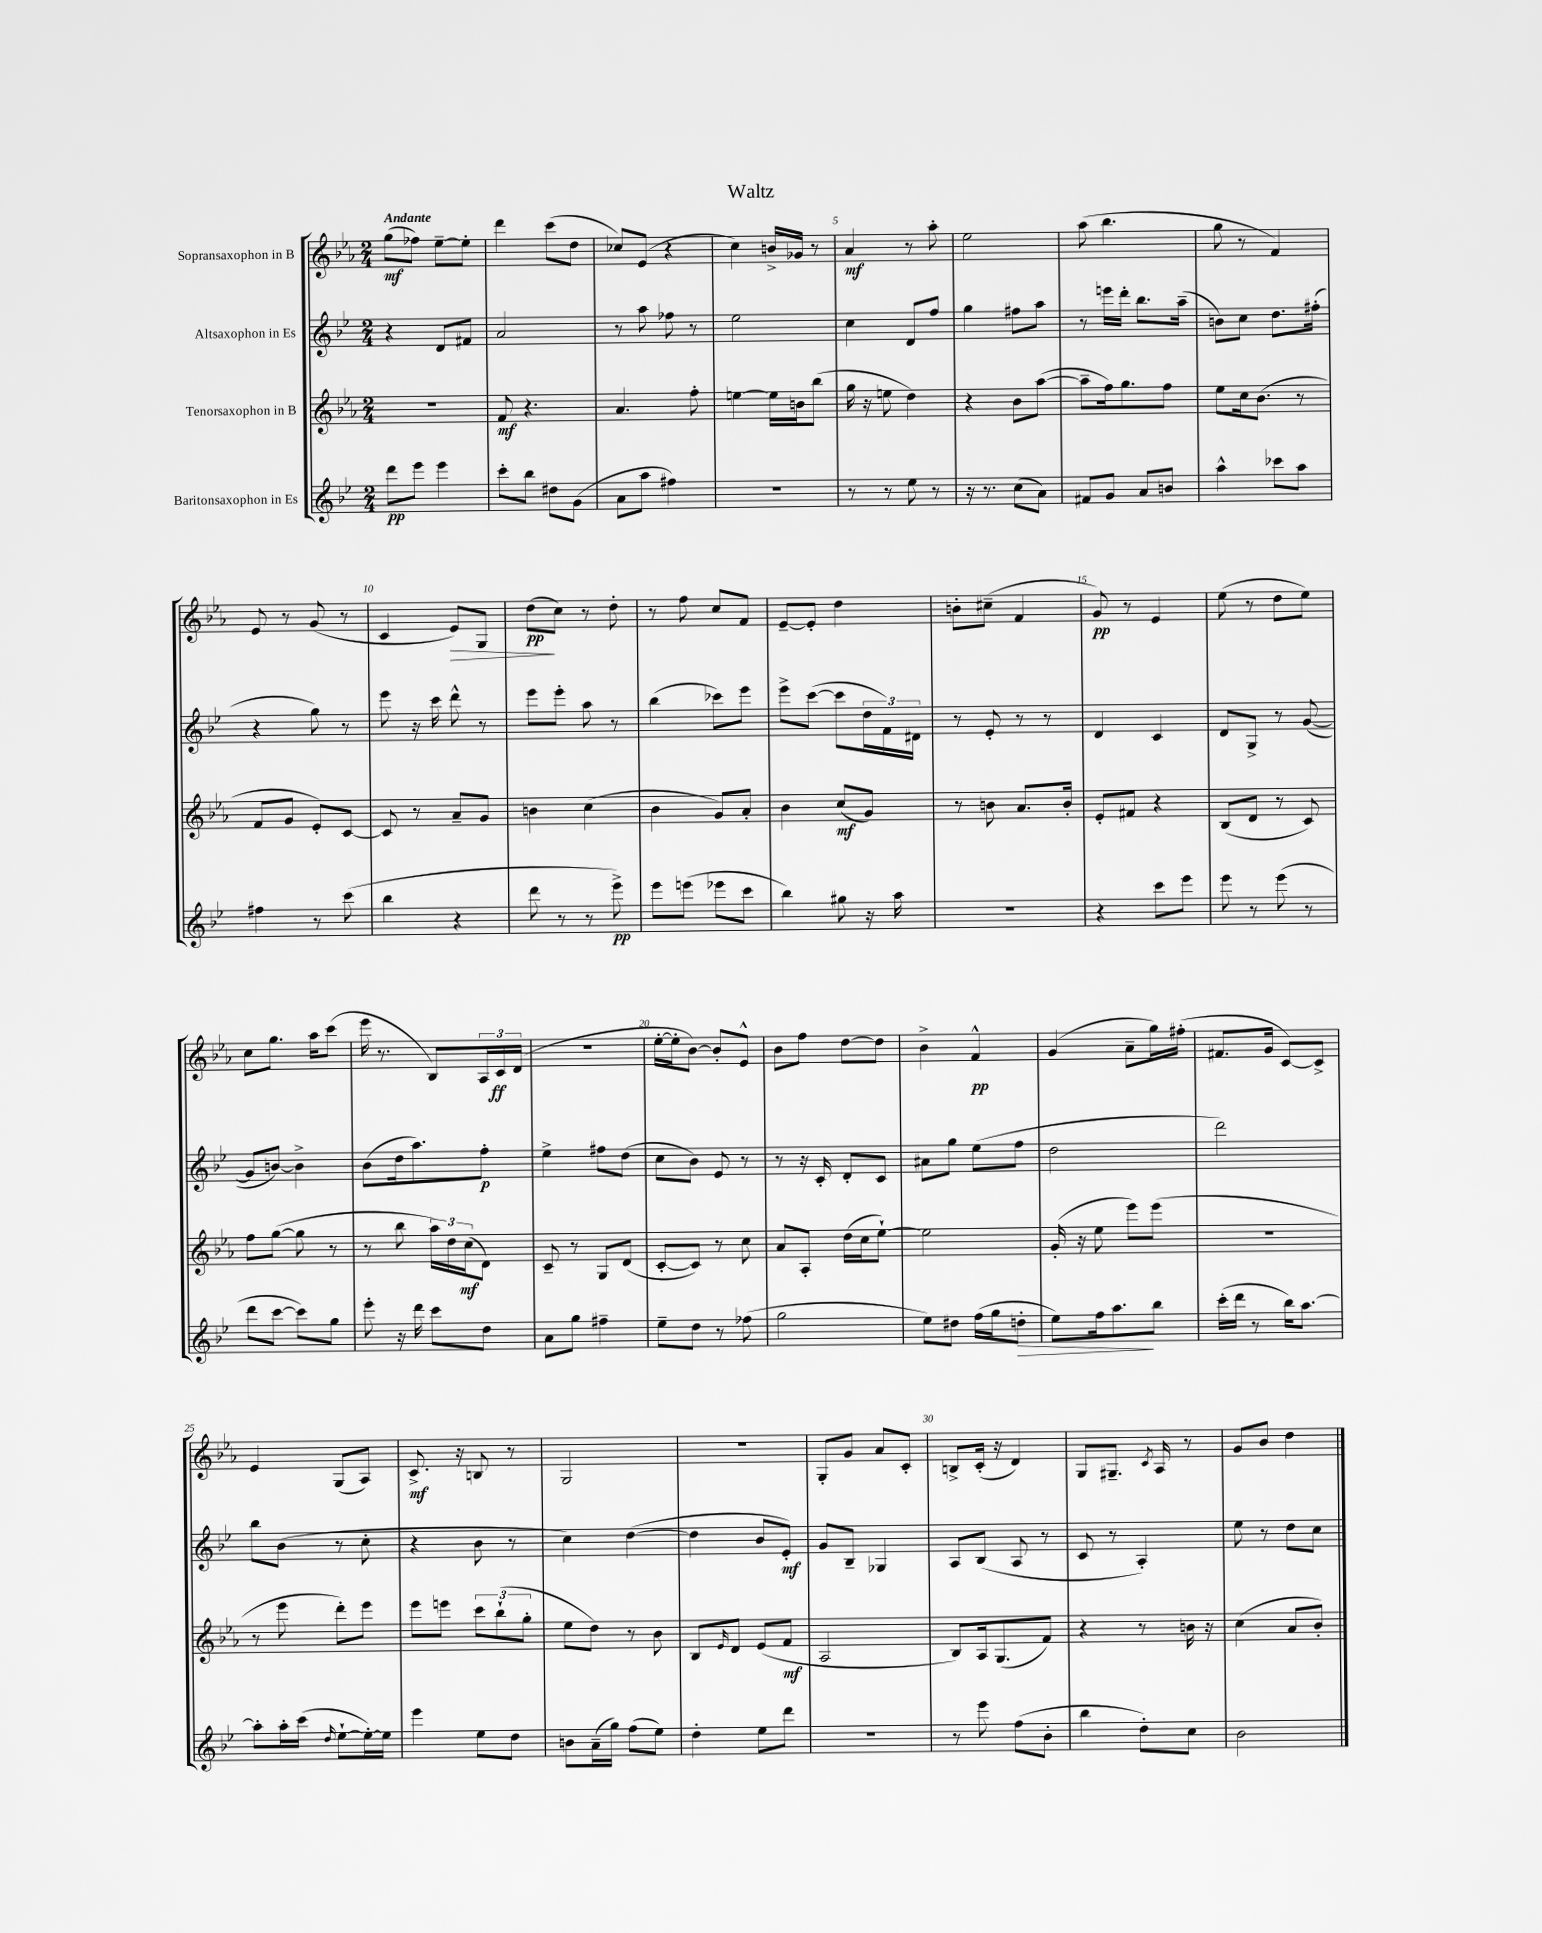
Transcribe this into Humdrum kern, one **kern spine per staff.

**kern	**kern	**kern	**kern
*staff4	*staff3	*staff2	*staff1
*clefG2	*clefG2	*clefG2	*clefG2
*k[b-e-]	*k[b-e-a-]	*k[b-e-]	*k[b-e-a-]
*M2/4	*M2/4	*M2/4	*M2/4
8ddd	2r	4r	(8gg
8eee-	.	.	8ff-)
4eee-	.	8d	[8ee-~
.	.	8f#	8ee-']
=	=	=	=
8ccc'	8f	2a	4ddd
8bb-	4.r	.	.
8dd#	.	.	(8ccc
(8g	.	.	8dd
=	=	=	=
8a	4.a-	8r	8cc-)
8aa	.	8aa	(8e-
4ff#)	.	8ff-	4r
.	8ff'	8r	.
=	=	=	=
2r	[4ee	2ee-	4cc)
.	16ee]	.	16b^
.	16b	.	16g-
.	(8bb-	.	8r
=	=	=	=
8r	16gg	4cc	4a-
.	16r	.	.
8r	8ee	.	.
8ee-	4dd)	8d	8r
8r	.	8ff	8aa-'
=	=	=	=
16r	4r	4gg	2ee-
8.r	.	.	.
(8cc	8b-	8ff#	.
8a)	([8aa-	8aa	.
=	=	=	=
8f#	8aa-~]	8r	(8aa-
8g	16ff)	16eee	4.bb-
.	8.gg	16ddd'	.
8a	.	8.bb-	.
8b	8ff	.	.
.	.	(16aa~	.
=	=	=	=
4aa^^	8ee-	8b)	8gg
.	16cc	8cc	8r
.	(8.b-	.	.
8ccc-	.	8.dd	4f)
8aa	8r	.	.
.	.	(16ff#'	.
=	=	=	=
4ff#	8f	4r	8e-
.	8g	.	8r
8r	8e-')	8gg)	(8g
(8ccc	[8c	8r	8r
=	=	=	=
4bb-	8c]	8eee-	4c
.	8r	16r	.
.	.	16ccc	.
4r	8a-~	8ddd^^	8e-)
.	8g	8r	8G
=	=	=	=
8ddd	4b	8eee-	(8dd
8r	.	8eee-'	8cc)
8r	(4cc	8aa	8r
8eee-^)	.	8r	8dd'
=	=	=	=
8eee-	4b-	(4bb-	8r
(8eee	.	.	8ff
8eee-	8g)	8ccc-)	8cc
8ccc	8a-'	8eee-	8f
=	=	=	=
4bb-)	4b-	8eee-^	[8e-~
.	.	([8ccc	8e-']
8gg#	(8cc	8ccc]	4dd
16r	8g)	24dd	.
.	.	24f)	.
16aa	.	.	.
.	.	24d#	.
=	=	=	=
2r	8r	8r	8b'
.	8b	8e-'	(8cc#~
.	8.a-	8r	4f
.	.	8r	.
.	16b'	.	.
=	=	=	=
4r	8e-'	4d	8g)
.	8f#	.	8r
8ccc	4r	4c	4e-
8eee-	.	.	.
=	=	=	=
8eee-	(8B-	8d	(8ee-
8r	8d	8G^	8r
(8eee-	8r	8r	8dd
8r	8c)	([8g	8ee-)
=	=	=	=
8ddd	8ff	8g]	8cc
[8ccc	([8gg	[8b)	8.gg
8ccc])	8gg]	4b^]	.
.	.	.	16aa-
8gg	8r	.	(8ccc
=	=	=	=
8eee-'	8r	(8b-	16eee-
.	.	.	8.r
16r	8bb-	16dd	.
16ddd	.	8.aa)	.
8ccc	24aa-)	.	8B-)
.	24dd	.	.
.	(24cc	.	.
8dd	8d)	8ff'	24A-
.	.	.	24c
.	.	.	(24d
=	=	=	=
8a	8c~	4ee-^	2r
8gg	8r	.	.
4ff#~	8G	8ff#	.
.	(8d	(8dd	.
=	=	=	=
8ee-~	[8c'	8cc	[16ee-'
.	.	.	16ee-']
8dd	8c])	8b-)	[8b-)
8r	8r	8e-	8b-']
(8ff-	8cc	8r	8e-^^
=	=	=	=
2gg	8a-	8r	8b-
.	8A-'	16r	8ff
.	.	16c'	.
.	(16dd	8d'	[8dd
.	16cc	.	.
.	[8ee-`)	8c	8dd]
=	=	=	=
8ee-)	2ee-]	8a#	4b-^
8dd#	.	8gg	.
(16ff	.	(8ee-	4f^^
16gg	.	.	.
8dd'	.	8ff	.
=	=	=	=
8ee-)	(16g'	2dd	(4g
.	16r	.	.
16ff	8ee-	.	.
8.aa	.	.	.
.	8eee-)	.	8a-~
8bb-	(8eee-	.	16gg)
.	.	.	(16ff#'
=	=	=	=
(16ccc'	2r	2ddd)	8.f#
16ddd	.	.	.
8r	.	.	.
.	.	.	16g
16bb-)	.	.	[8c)
[8.aa	.	.	.
.	.	.	8c^]
=	=	=	=
8aa']	8r	8bb-	4e-
16aa'	8eee-	(8b-	.
(16ccc	.	.	.
16qqdd	.	.	.
[8ee-`	8ddd')	8r	(8G
16ee-'_)	8eee-	8cc'	8A-)
16ee-]	.	.	.
=	=	=	=
4eee-	8eee-	4r	8.c^
.	8eee	.	.
.	.	.	16r
8ee-	12ccc	8b-	8B
.	(12bb-`	.	.
8dd	.	8r	8r
.	12gg'	.	.
=	=	=	=
8b	8ee-	4cc)	2G
(16a~	8dd)	.	.
16gg)	.	.	.
(8ff	8r	([4dd	.
8ee-)	8b-	.	.
=	=	=	=
4dd'	8B-	4dd]	2r
.	16qqe-	.	.
.	8d	.	.
8ee-	(8e-	8b-	.
8ddd	8f	8e-')	.
=	=	=	=
2r	2A-	8g	8G'
.	.	8B-~	8g
.	.	4G-	8a-
.	.	.	8c'
=	=	=	=
8r	8B-)	8A	8B^
8eee-	16A-	(8B-	(16c'
.	(8.G	.	16r
(8ff	.	8A	4d)
8b-'	8f)	8r	.
=	=	=	=
4bb-	4r	8c	8G
.	.	8r	8.G#~
8dd')	8r	4A')	.
.	.	.	8qc
.	.	.	16A-
8cc	16b	.	8r
.	16r	.	.
=	=	=	=
2b-	(4cc	8ee-	8g
.	.	8r	8b-
.	8a-	8dd	4dd
.	8b-')	8cc	.
==	==	==	==
*-	*-	*-	*-
